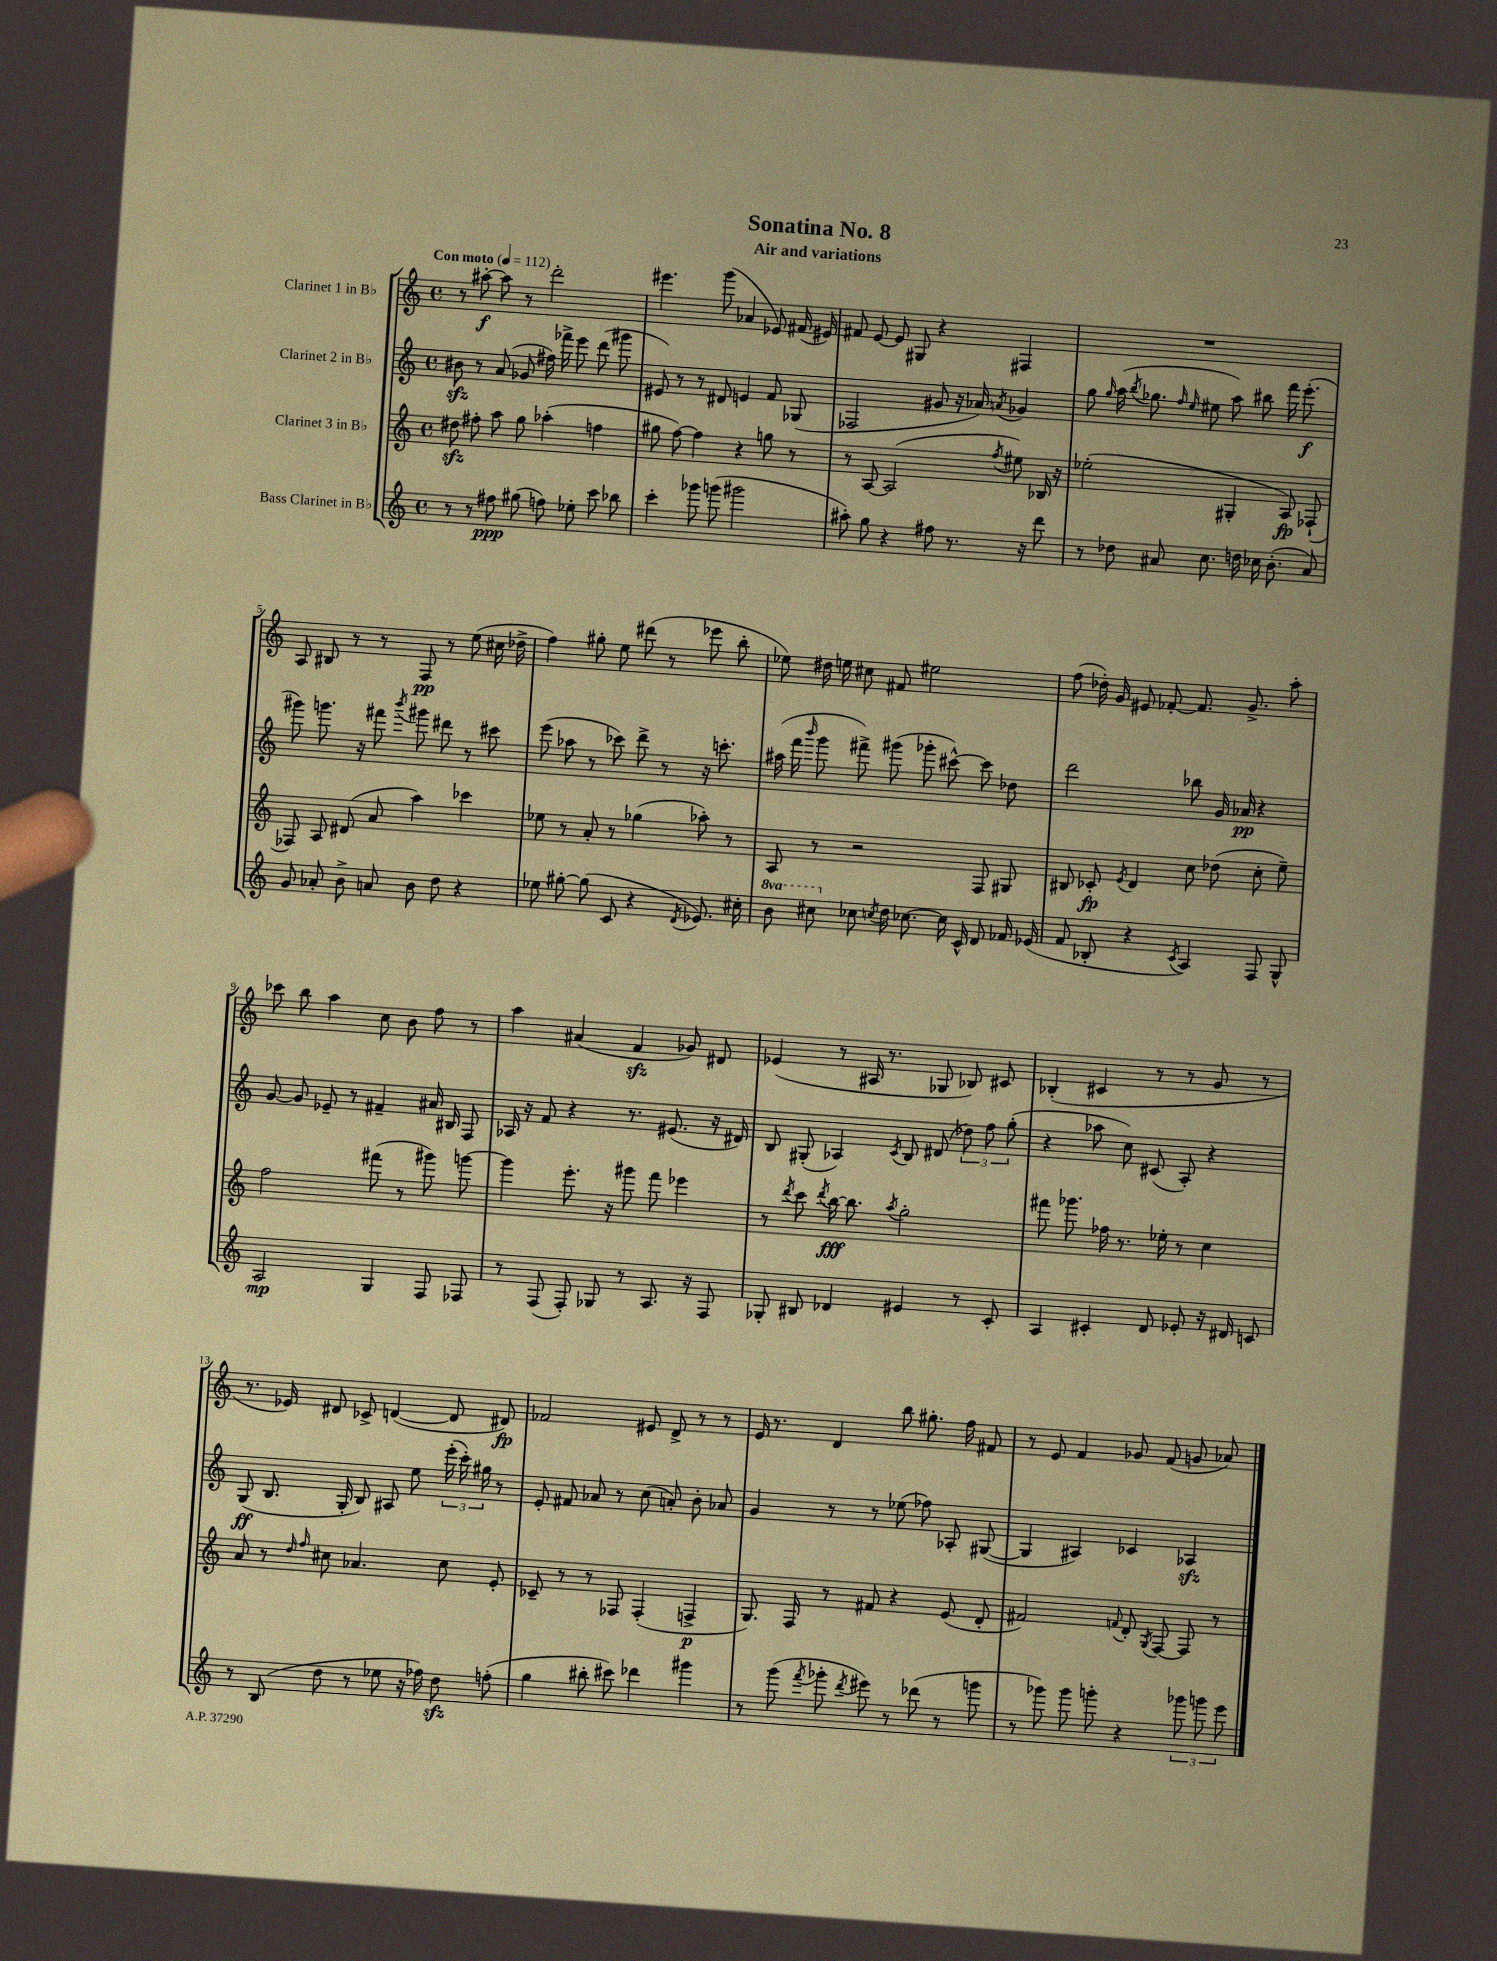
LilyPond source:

\header { title = "Sonatina No. 8" subtitle = "Air and variations" }
<<
\new StaffGroup <<
\new Staff = "s0" \with { instrumentName = "Clarinet 1 in Bb" } {
    \clef treble \key c \major \defaultTimeSignature \time 4/4 \tempo "Con moto" 4 = 112
    \autoBeamOff r8 ais''8~-.\f ais''8 r8 d'''2-. |
    eis'''4. g'''8( aes'4 ees'8) fis'16( eis'16) |
    fis'8 e'8~ e'8 gis8 r4 fis4 |
    R1 |
    a8 bis8 r8 r8 f8\pp r8 e''8( cis''16 des''16-> |
    f''4) gis''8-. e''8 dis'''8( r8 ees'''8 b''8-. |
    ees''8) dis''16 e''16 cis''8 fis'8 eis''2 |
    f''8( des''16-.) g'16 eis'8 fes'8~-. fes'8. g'8.-> a''8-. |
    ces'''8 b''8 a''4 c''8 b'8 f''8 r8 |
    a''4 ais'4( f'4\sfz ges'8) dis'8 |
    ees'4( r8 ais16 r8. ges8 bes8) cis'8 |
    bes4-.( cis'4 r8 r8 g'8 r8 |
    r8. ees'16) dis'8 ces'8-> d'4~( d'8 dis'8\fp) |
    fes'2 eis'8 d'8-> r8 r8 |
    e'16 r8. d'4 b''8 gis''8.-. f''16 fis'8 |
    r8 e'8 f'4 ges'8 f'8( g'8 aes'8) \bar "|." |
}
\new Staff = "s1" \with { instrumentName = "Clarinet 2 in Bb" } {
    \clef treble \key c \major \defaultTimeSignature \time 4/4
    \autoBeamOff bis'8\sfz r8 a'8( ges'8 fis''16) fes'''16-> e'''8 d'''8( gis'''8 |
    eis'8) r8 r8 dis'8 e'4 f'8 ges8( |
    fes2 gis'8 r16 aes'16) \acciaccatura { a'8 } ges'4 |
    g''8 \grace { g''16 } a''16( \acciaccatura { b''8 } ges''8. \grace { f''16 e''16 } eis''8 a''8) bis''8 f'''16 e'''8.-.\f( |
    gis'''8) g'''8. r16 fis'''8 \acciaccatura { b'''8 } gis'''8 dis'''8 r8 cis'''8 |
    e'''8( aes''8 r8 ces'''8) d'''8-> r8 r16 c'''8.-. |
    ais''16( f'''16 \grace { b'''16 } g'''8 fis'''8->) gis'''8( ges'''8-. cis'''8~-^) cis'''8 des''8 |
    d'''2 bes''8 g'16 aes'16\pp r4 |
    g'8~ g'8 ees'8-- r8 fis'4-- ais'16 bis16 f8 |
    aes16 r16 f'8 r4 r8. eis'8.( r16 dis'16) |
    b8 gis8-.( aes4) \acciaccatura { c'8 } b8 dis'8( \tuplet 3/2 { des''8) f''8 g''8-.( } |
    r4 aes''8 c''8) cis'8( a8-.) r4 |
    g8\ff( b8. g16-. b8) ais8 e''8 \tuplet 3/2 { e'''16-.( c'''16-.) gis''16 } r8 |
    e'8-. fis'8 aes'8 r8 c''8( a'8-.) b'8-. aes'8 |
    g'4 r8 r8 ees''8( fes''8) aes8-. gis8~( |
    gis4 ais4) ces'4 aes4\sfz \bar "|." |
}
\new Staff = "s2" \with { instrumentName = "Clarinet 3 in Bb" } {
    \clef treble \key c \major \defaultTimeSignature \time 4/4
    \autoBeamOff dis''8\sfz fis''8-. a''8 g''8 aes''4-.( f''4 |
    gis''8 f''8~) f''4 r4 g''8 r8 |
    r8 a8~ a2( \acciaccatura { f''8 } eis''8) bes16 r16 |
    ees''2-.( gis4-. a8\fp) fes8-!( |
    fes8) a8 dis'8( a'8 a''4) ces'''4 |
    ees''8 r8 a'8-. r8 ges''4( aes''8-.) r8 |
    a8 r8 r2 f8 gis8 |
    bis8 ces'8-.\fp \acciaccatura { e'8 } d'4 c''8 des''8( c''8-. e''8--) |
    f''2 fis'''8( r8 gis'''8) g'''8~ |
    g'''4 e'''8.-. r16 gis'''8 f'''8 ees'''4 |
    r8 \acciaccatura { d'''8 } c'''8 \acciaccatura { d'''8 } b''16~\fff b''8. \acciaccatura { a''8 } g''2-. |
    fis'''8 ges'''8. fes''16 r8. ees''16-. r8 c''4 |
    a'8 r8 \grace { d''16 f''16 } cis''8 aes'4. cis''8 e'8-. |
    ces'8-- r8 r8 fes8 fes4-.( f4->\p |
    g8.) f16 r8 fis'8 r4 e'8( d'8-. |
    fis'2) \appoggiatura { f'8 } d'8-. \acciaccatura { g8 } f8~ f8 r8 \bar "|." |
}
\new Staff = "s3" \with { instrumentName = "Bass Clarinet in Bb" } {
    \clef treble \key c \major \defaultTimeSignature \time 4/4 \set Staff.ottavationMarkups = #ottavation-simple-ordinals
    \autoBeamOff r8 r8 fis''8\ppp gis''8( f''8) ees''8-. c'''8 bes''8 |
    c'''4-. ges'''8 g'''8( gis'''2 |
    ais''8-.) g''8 r4 fis''8 r8. r16 d'''8 |
    r8 des''8 ais'8 c''8. d''16 ces''16 b'8.-.( ais'8) |
    g'8 aes'8-. b'8-> a'8 b'8 d''8 r4 |
    ees''8 gis''8~-. gis''8( c'8 r4 \acciaccatura { d'8 } ees'8.) cis''16-. |
    \ottava #1 b''8 cis'''8 \ottava #0 ces''8 \acciaccatura { c''8 } d''16 ces''8.~ ces''16 c'16-^ d'8 fes'16 ees'16( |
    f'8 bes8-. r4 \acciaccatura { c'8 } a4) f8 g8-^ |
    a2\mp g4 f8 fes8 |
    r8 f8( f8-.) ges8 r8 a8. r16 f8 |
    ges8-. bis8 des'4 eis'4 r8 c'8-. |
    a4 cis'4-. d'8 ees'8-. r16 dis'16 c'8 |
    r8 b8( d''8 r8 ees''8 r16 fes''16) d''8\sfz f''8-.( |
    g''4 bis''8-. cis'''8) des'''4 gis'''4 |
    r8 g'''8( \acciaccatura { f'''8 } ges'''8-. \acciaccatura { d'''8 } eis'''8) r8 des'''8( r8 g'''8 |
    r8 ges'''8) ges'''8 g'''8-. r4 \tuplet 3/2 { ges'''8 g'''8 e'''8 } \bar "|." |
}
>>
>>
